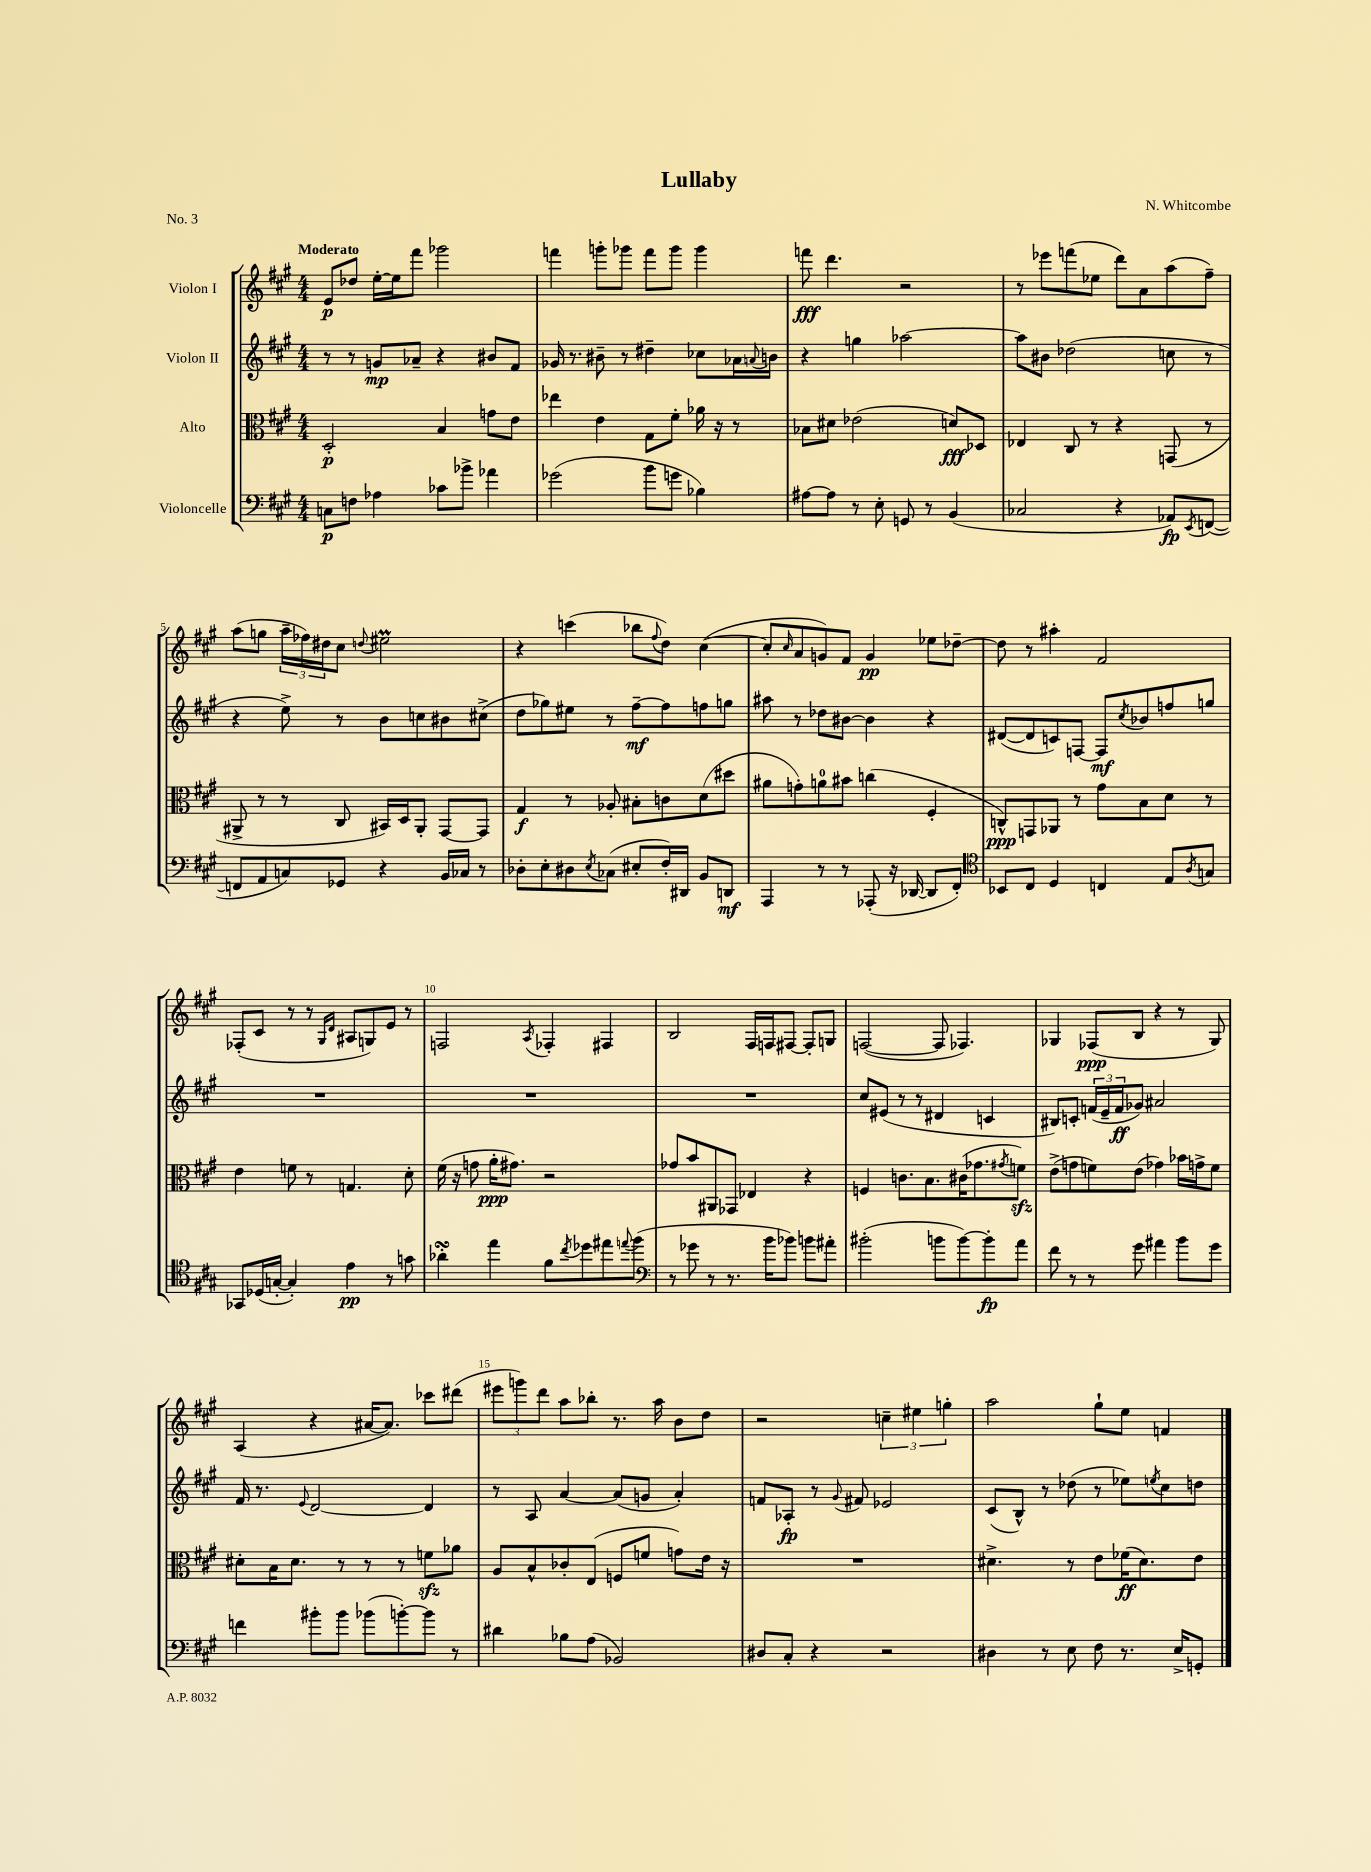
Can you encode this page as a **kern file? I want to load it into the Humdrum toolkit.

**kern	**dynam	**kern	**dynam	**kern	**dynam	**kern	**dynam
*part4	*part4	*part3	*part3	*part2	*part2	*part1	*part1
*staff4	*staff4	*staff3	*staff3	*staff2	*staff2	*staff1	*staff1
*I"Violoncelle	*	*I"Alto	*	*I"Violon II	*	*I"Violon I	*
*clefF4	*	*clefC3	*	*clefG2	*	*clefG2	*
*k[f#c#g#]	*	*k[f#c#g#]	*	*k[f#c#g#]	*	*k[f#c#g#]	*
*M4/4	*	*M4/4	*	*M4/4	*	*M4/4	*
=1	=1	=1	=1	=1	=1	=1	=1
!	!	!	!	!	!	!LO:TX:a:B:t=Moderato	!
8Cn\L	p	2D'/	p	8r	.	8e/L	p
8Fn\J	.	.	.	8r	.	8dd-X/J	.
4A-X\	.	.	.	8gn/L	mp	[16ee'\LL	.
.	.	.	.	.	.	16ee\J]	.
.	.	.	.	8a-X~/J	.	8fff#\J	.
8c-X\L	.	4B/	.	4r	.	2ggg-X\	.
8b-X^\J	.	.	.	.	.	.	.
4a-X\	.	8gn\L	.	8b#X/L	.	.	.
.	.	8e\J	.	8f#/J	.	.	.
=2	=2	=2	=2	=2	=2	=2	=2
(2g-X\	.	4ee-X\	.	16g-X/	.	4fffn\	.
.	.	.	.	8.r	.	.	.
.	.	4e\	.	8b#X~\	.	8gggn'\L	.
.	.	.	.	8r	.	8ggg-X\J	.
8b\L	.	8G#\L	.	4dd#X~\	.	8fff\L	.
8gn\J	.	8f#'\J	.	.	.	8ggg-\J	.
4B-X\)	.	16a-X\	.	8cc-X\L	.	4ggg-\	.
.	.	16r	.	.	.	.	.
.	.	8r	.	16a-X\L	.	.	.
.	.	.	.	8qqan/	.	.	.
.	.	.	.	16bn\JJ	.	.	.
=3	=3	=3	=3	=3	=3	=3	=3
[8A#X\L	.	8B-X\L	.	4r	.	8fffn\	fff
8A#\J]	.	8d#X\J	.	.	.	4.ddd\	.
8r	.	(2e-X\	.	4ggn\	.	.	.
8E'\	.	.	.	.	.	.	.
8GGn/	.	.	.	[2aa-X\	.	2r	.
8r	.	.	.	.	.	.	.
(4BB/	.	8dn/L)	fff	.	.	.	.
.	.	8D-X/J	.	.	.	.	.
=4	=4	=4	=4	=4	=4	=4	=4
2C-X/	.	4E-X/	.	8aa-\L]	.	8r	.
.	.	.	.	8b#X\J	.	8eee-X\L	.
.	.	8C#/	.	(2dd-X\	.	(8fffn\	.
.	.	8r	.	.	.	8ee-X\J	.
4r	.	4r	.	.	.	8ddd\L)	.
.	.	.	.	.	.	8a\	.
8AA-X/L)	fp	(8GGn/	.	8ccn\	.	(8aa\	.
8qEE/	.	.	.	.	.	.	.
([8FFn/J	.	8r	.	8r	.	8ff#~\J)	.
!!LO:LB:g=z
=5	=5	=5	=5	=5	=5	=5	=5
8FFn/L]	.	8AA#X^/	.	4r	.	(8aa\L	.
8AA/	.	8r	.	.	.	8ggn\J	.
8Cn/)	.	8r	.	8ee^\)	.	24aa~\LL	.
.	.	.	.	.	.	24ff-X\)	.
.	.	.	.	.	.	24dd#X\J	.
8GG-X/J	.	8C#/	.	8r	.	8cc#\J	.
.	.	.	.	.	.	8qqddn/	.
4r	.	16BB#X/LL)	.	8b\L	.	2ee#Xm\	.
.	.	16D/J	.	.	.	.	.
.	.	8AA#'/J	.	8ccn\	.	.	.
16BB/LL	.	[8GG#/L	.	8b#X\	.	.	.
16C-X/JJ	.	.	.	.	.	.	.
8r	.	8GG#/J]	.	(8cc#X^\J	.	.	.
=6	=6	=6	=6	=6	=6	=6	=6
8D-X'\L	.	4G#/	f	8dd\L	.	4r	.
8E'\	.	.	.	8gg-X\)	.	.	.
8D#X\	.	8r	.	8ee#X\J	.	(4cccn\	.
8qE/	.	.	.	.	.	.	.
(8C-X\J	.	8A-X'/	.	8r	.	.	.
8E#X'/L	.	8B#X'\L	.	[8ff#~\L	mf	8bb-X\L	.
.	.	.	.	.	.	8qqff#/	.
16F#'/L)	.	8cn\	.	8ff#\]	.	8dd\J)	.
16DD#X/JJ	.	.	.	.	.	.	.
8BB/L	.	(8d\	.	8ffn\	.	([4cc#\	.
8DDn/J	mf	8dd#X\J	.	8ggn\J	.	.	.
=7	=7	=7	=7	=7	=7	=7	=7
4AAA/	.	8a#X\L	.	8aa#X\	.	8cc#'/L]	.
.	.	.	.	.	.	16qqcc#/	.
.	.	8gn'\)	.	8r	.	8a/	.
8r	.	8an\	.	8dd-X\L	.	8gn/)	.
8r	.	8b#X\J	.	[8b#X\J	.	8f#/J	.
(8AAA-X'/	.	(4ccn\	.	4b#\]	.	4g/	pp
16r	.	.	.	.	.	.	.
[16DD-X/	.	.	.	.	.	.	.
8DD-/L]	.	4F#'/	.	4r	.	8ee-X\L	.
8FF#'/J)	.	.	.	.	.	[8dd-X~\J	.
=8	=8	=8	=8	=8	=8	=8	=8
*clefC4	*	*	*	*	*	*	*
8BB-X/L	.	8Cn^^/L)	ppp	([8d#X/L	.	8dd-\]	.
8C#/J	.	8GGn/	.	8d#/]	.	8r	.
4D/	.	8AA-X/J	.	8cn/)	.	4aa#X'\	.
.	.	8r	.	[8Fn/J	.	.	.
4Cn/	.	8g#\L	.	8F/L]	mf	2f#/	.
.	.	.	.	8qcc#/	.	.	.
.	.	8B\	.	8b-X/	.	.	.
8E/L	.	8d\J	.	8ffn/	.	.	.
8qA/	.	.	.	.	.	.	.
8Gn/J	.	8r	.	8ggn/J	.	.	.
!!LO:LB:g=z
=9	=9	=9	=9	=9	=9	=9	=9
8GG-X/L	.	4e\	.	1r	.	(8F-X'/L	.
(16D-X/L	.	.	.	.	.	8c#/J	.
[16Gn'/JJ	.	.	.	.	.	.	.
4G'/])	.	8fn\	.	.	.	8r	.
.	.	8r	.	.	.	8r	.
.	.	.	.	.	.	16qqG#/LL	.
.	.	.	.	.	.	16qqd/JJ	.
4e\	pp	4.Gn/	.	.	.	8A#X/L	.
.	.	.	.	.	.	8Gn/)	.
8r	.	.	.	.	.	8e/J	.
8gn\	.	8d'\	.	.	.	8r	.
=10	=10	=10	=10	=10	=10	=10	=10
4a-XsSSs'\	.	(16f#\	.	1r	.	2Fn/	.
.	.	16r	.	.	.	.	.
.	.	8gn\	.	.	.	.	.
4ee\	.	16a'\KL	ppp	.	.	.	.
.	.	8.g#X\J)	.	.	.	.	.
.	.	.	.	.	.	8qA/	.
8f#\L	.	2r	.	.	.	4F-X'/	.
8qcc#/	.	.	.	.	.	.	.
8dd-X\	.	.	.	.	.	.	.
8ee#X\	.	.	.	.	.	4F#X/	.
8qqeen/	.	.	.	.	.	.	.
(8ff#\J	.	.	.	.	.	.	.
=11	=11	=11	=11	=11	=11	=11	=11
*clefF4	*	*	*	*	*	*	*
8r	.	8g-X/L	.	1r	.	2B/	.
8g-X\	.	8b/	.	.	.	.	.
8r	.	8AA#X/	.	.	.	.	.
8.r	.	8GG-X/J	.	.	.	.	.
.	.	4E-X/	.	.	.	16F#/LL	.
16b\KL	.	.	.	.	.	16Fn/J	.
8b-X\J)	.	.	.	.	.	[8F#X/J	.
8bn\L	.	4r	.	.	.	8F#'/L]	.
8a#X'\J	.	.	.	.	.	8Gn/J	.
=12	=12	=12	=12	=12	=12	=12	=12
(2b#X'\	.	4Fn/	.	8cc#/L	.	([2Fn/	.
.	.	.	.	(8e#X/J	.	.	.
.	.	8.cn\L	.	8r	.	.	.
.	.	.	.	8r	.	.	.
.	.	8.B\	.	.	.	.	.
8bn\L	.	.	.	4d#X/	.	8F/]	.
[8b\)	.	(16c#X\K	.	.	.	4.F-X/)	.
.	.	8.g-X\	.	.	.	.	.
8b'\]	fp	.	.	4cn/	.	.	.
.	.	8qg#X/	.	.	.	.	.
8a\J	.	8fnzz\J)	.	.	.	.	.
=13	=13	=13	=13	=13	=13	=13	=13
8f#\	.	(8e^\L	.	8B#X/L)	.	4G-X/	.
8r	.	8gn\	.	8cn'/J	.	.	.
8r	.	8fn\)	.	(24fn/LL	.	(8F-X/L	ppp
.	.	.	.	24e~/	.	.	.
.	.	.	.	24f/J	ff	.	.
8g#\	.	(8e\J	.	8g-X/J)	.	8B/J	.
4a#X\	.	4g-X\)	.	2a#X/	.	4r	.
8b\L	.	16b-X\LL	.	.	.	8r	.
.	.	16gn^\J	.	.	.	.	.
8g#\J	.	8f\J	.	.	.	8G-/)	.
!!LO:LB:g=z
=14	=14	=14	=14	=14	=14	=14	=14
4fn\	.	8d#X'\L	.	16f#/	.	(4A/	.
.	.	.	.	8.r	.	.	.
.	.	16B\K	.	.	.	.	.
.	.	8.d#\J	.	.	.	.	.
.	.	.	.	8qqe/	.	.	.
8b#X'\L	.	.	.	[2d/	.	4r	.
8b#\J	.	8r	.	.	.	.	.
(8b-X\L	.	8r	.	.	.	[16a#X/KL	.
.	.	.	.	.	.	8.a#/J])	.
[8bn'\)	.	8r	.	.	.	.	.
8b\J]	.	8fnzz\L	.	4d/]	.	8ccc-X\L	.
8r	.	8a-X\J	.	.	.	(8ddd#X\J	.
=15	=15	=15	=15	=15	=15	=15	=15
4d#X\	.	8A/L	.	8r	.	12eee#X\L	.
.	.	.	.	.	.	12gggn\)	.
.	.	8B^^/	.	8A/	.	.	.
.	.	.	.	.	.	12ddd\J	.
8B-X\L	.	8c-X'/	.	[4a/	.	8aa\L	.
(8A\J	.	(8E/J	.	.	.	8bb-X'\J	.
2BB-X/)	.	8Fn/L	.	(8a/L]	.	8.r	.
.	.	8fn/J	.	8gn/J	.	.	.
.	.	.	.	.	.	16aa\	.
.	.	8gn\L)	.	4a'/)	.	8b\L	.
.	.	16e\Jk	.	.	.	8dd\J	.
.	.	16r	.	.	.	.	.
=16	=16	=16	=16	=16	=16	=16	=16
8D#X/L	.	1r	.	8fn/L	.	2r	.
8C#'/J	.	.	.	8A-X'/J	fp	.	.
4r	.	.	.	8r	.	.	.
.	.	.	.	8qqg#/	.	.	.
.	.	.	.	8f#X/	.	.	.
2r	.	.	.	2e-X/	.	6ccn~\	.
.	.	.	.	.	.	6ee#X\	.
.	.	.	.	.	.	6ggn'\	.
=17	=17	=17	=17	=17	=17	=17	=17
4D#X\	.	4.d#X^\	.	(8c#/L	.	2aa\	.
.	.	.	.	8B^^/J)	.	.	.
8r	.	.	.	8r	.	.	.
8E\	.	8r	.	(8dd-X\	.	.	.
8F#\	.	8e\L	.	8r	.	8gg#`\L	.
8.r	.	(16f-X\K	ff	8ee-X\L)	.	8ee\J	.
.	.	8.d#\)	.	.	.	.	.
.	.	.	.	8qeen/	.	.	.
.	.	.	.	8cc#\	.	4fn/	.
16E^/KL	.	.	.	.	.	.	.
8GGn'/J	.	8e\J	.	8ddn\J	.	.	.
==	==	==	==	==	==	==	==
*-	*-	*-	*-	*-	*-	*-	*-
